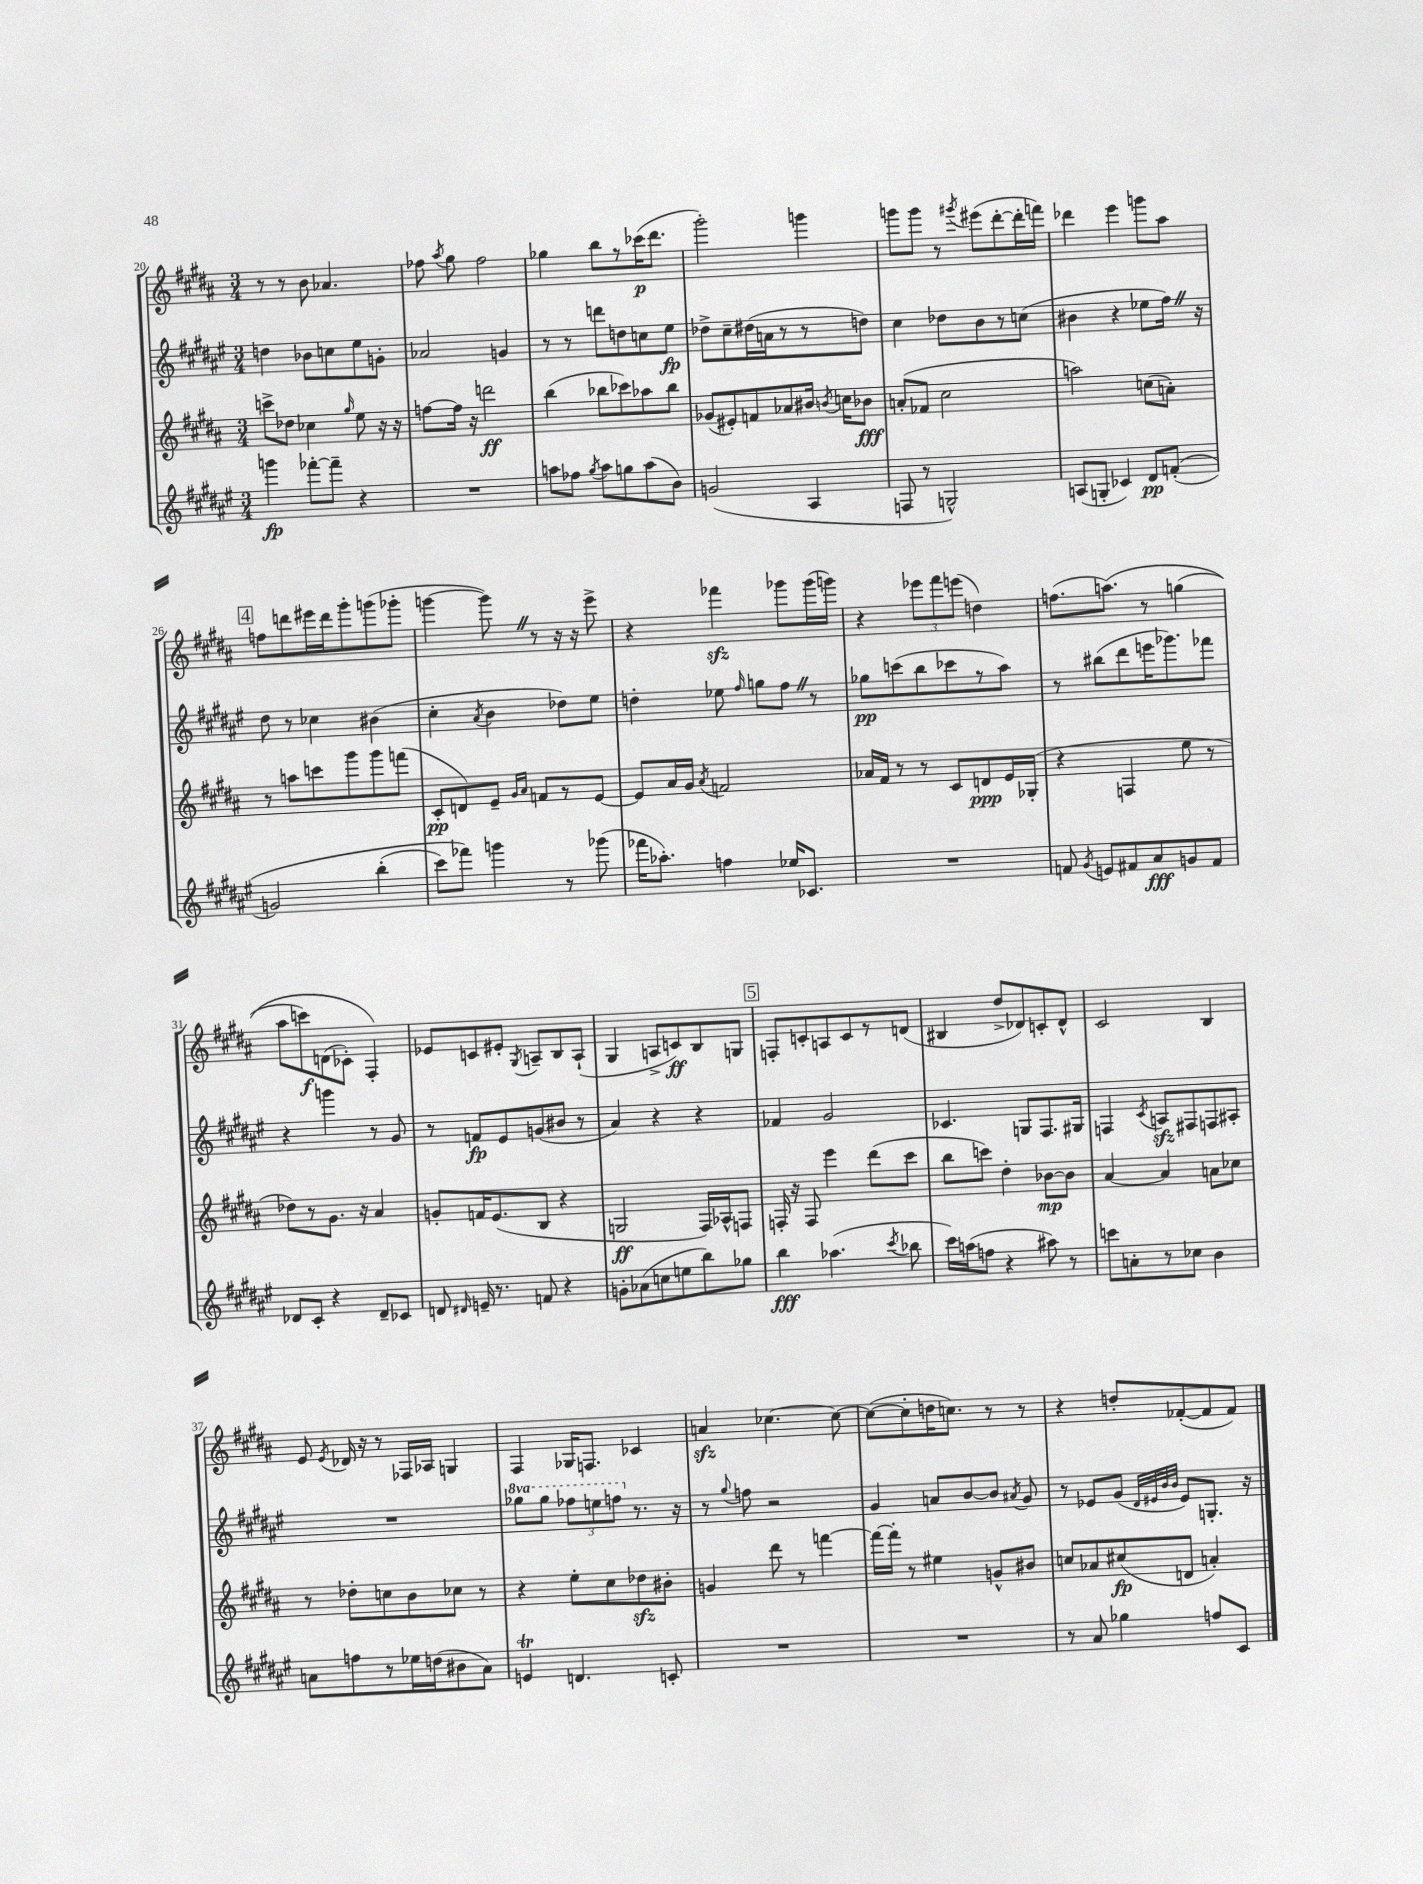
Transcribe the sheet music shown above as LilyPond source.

<<
\new StaffGroup <<
\new Staff = "s0" {
    \clef treble \key b \major \numericTimeSignature \time 3/4
    \autoBeamOff r8 r8 b'8 aes'4. |
    fes''8 \acciaccatura { ais''8 } gis''8 fes''2 |
    ges''4 b''8[ r8 ces'''16\p( dis'''8.] |
    gis'''2-.) g'''4 |
    g'''8[ g'''8] r8 \acciaccatura { gis'''8 } eis'''8[( dis'''8~-. dis'''16-. f'''16]) |
    des'''4 e'''4 g'''8[ ais''8] |
    \mark \markup { \box "4" } f''8[ d'''8 eis'''16 d'''16 gis'''8-. g'''8( ges'''8]-. |
    g'''4~ g'''8) \once \override BreathingSign.text = \markup { \musicglyph "scripts.caesura.straight" } \breathe r8 r16 r16 e'''8-> |
    r4 fes'''4\sfz ges'''8[ ges'''16( g'''16]) |
    r4 \tuplet 3/2 { ees'''8[ fis'''8 e'''8]( } d''4) |
    f''8.[( a''8.])\( r8 g''4( |
    ais''8[ c'''8\f) d'8( ces'8]-.) fis4-.\) |
    ees'8[ c'8 eis'8]-. \acciaccatura { gis8 } a8[-- b8 a8]-!( |
    gis4 a8[-> c'8\ff) b8 g8] |
    \mark \markup { \box "5" } f8[-. c'8-. a8 c'8 r8 d'8]( |
    bis4 dis''8[-> des'8) c'8-. des'8]-^ |
    cis'2 b4 |
    e'8 \acciaccatura { e'8 } des'16 r16 r8 fes16[ aes16] g4 |
    fis4 ges16[ f8.] ces'4 |
    a'4\sfz ces''4.~ ces''8~ |
    ces''8[~( ces''8-. d''16 c''8.]) r8 r8 |
    r4 d''8[-. fes'8~-.( fes'8 fes'8]) \bar "|." |
}
\new Staff = "s1" {
    \clef treble \key fis \major \numericTimeSignature \time 3/4 \set Staff.ottavationMarkups = #ottavation-simple-ordinals
    \autoBeamOff d''4 bes'8[ c''8 eis''8 g'8]-. |
    aes'2 g'4 |
    r8 r8 d'''8[ d''8 c''8 eis''8]\fp |
    des''8[-> cis''8-- dis''16( a'16 r8 r8 d''8]) |
    cis''4 des''8[ b'8 r8 c''8]( |
    bis'4 r4 ees''8[ fis''16]) \once \override BreathingSign.text = \markup { \musicglyph "scripts.caesura.straight" } \breathe r16 |
    \mark \markup { \box "4" } dis''8 r8 ces''4 bis'4( |
    cis''4-. \acciaccatura { ais'8 } b'4 des''8[) eis''8] |
    d''4-. ees''8 \grace { fis''16 } g''8[ fis''8] \once \override BreathingSign.text = \markup { \musicglyph "scripts.caesura.straight" } \breathe r8 |
    ges''8[\pp c'''8( b''8 ces'''8 r8 ais''8]) |
    r8 bis''8[( dis'''8 e'''16 ges'''8.) fes'''8] |
    r4 g'''4 r8 gis'8 |
    r8 f'8[\fp eis'8 g'8( bis'8] r8 |
    ais'4) r4 r4 |
    \mark \markup { \box "5" } fes'4 gis'2 |
    ces'4. g8[ fis8. gis16] |
    f4 \acciaccatura { cis'8 } a8[\sfz fis8 f8 ais8]-. |
    R2. |
    \ottava #1 ges'''8[ ges'''8] \tuplet 3/2 { fes'''8[ e'''8 f'''8] \ottava #0 } r8. r16 |
    r8 \appoggiatura { gis''8 } f''8 r2 |
    gis'4 a'8[ b'8~ b'8] \acciaccatura { ais'8 } gis'8 |
    r8 ees'8[ gis'8]( \grace { dis'32[ eis'32 b'32 b'32] } eis'8[) g8.]-. r16 \bar "|." |
}
\new Staff = "s2" {
    \clef treble \key b \major \numericTimeSignature \time 3/4
    \autoBeamOff c'''8[-> des''8] ces''4 \grace { gis''16 } e''8 r16 r16 |
    f''8[~ f''16] r16 d'''2\ff |
    b''4( bes''8[ ces'''8) aes''8 bes''8] |
    ges'8[( eis'8-.) f'8 aes'8 bis'16] \acciaccatura { b'8 } c''16[ bes'8]\fff |
    a'8[-.( fes'8] cis''2 |
    a''2) c''8[( a'8]-.) |
    \mark \markup { \box "4" } r8 a''8[ c'''8 gis'''8 gis'''8 f'''8]( |
    cis'8[-.\pp d'8) e'8]-- \grace { gis'16[ ais'16] } f'8[ r8 e'8]~ |
    e'8[ ais'16 gis'16] \acciaccatura { ais'8 } f'2 |
    aes'16[ fis'16] r8 r8 cis'8[ d'8\ppp e'16 ges16]-.( |
    r4 f4 e''8 r8 |
    des''8[) r8 gis'8.] r16 ais'4 |
    g'8[-. f'16 e'8.( b8] r4 |
    g2\ff fis16[) aes16-^ f8] |
    \mark \markup { \box "5" } f16-. r16 f8 e'''4 dis'''8[( cis'''8] |
    b''8[ c'''8]) dis''4-. bes'8[~\mp bes'8] |
    ais'4~ ais'4 a'8[ ces''8] |
    r8 des''8[-. c''8 b'8 ces''8] r8 |
    r4 e''8[-. cis''8 des''8\sfz bis'8]-. |
    g'4 dis'''8 r8 f'''4~ |
    f'''16[~ f'''16]-. r8 eis''4 g'8[-^ bis'8] |
    c''8[ aes'8 cis''8\fp( d'8] a'4-.) \bar "|." |
}
\new Staff = "s3" {
    \clef treble \key fis \major \numericTimeSignature \time 3/4
    \autoBeamOff g'''4\fp fes'''8[~-. fes'''8]-- r4 |
    R2. |
    a''8[ fes''8] \acciaccatura { gis''8 } a''8[ g''8 a''8( b'8]) |
    g'2( ais4 |
    f8 r8 g2-^) |
    a8[( g8]-. ces'4) dis'8[\pp f'8]-.(\( |
    \mark \markup { \box "4" } g'2) b''4-.( |
    cis'''8[) fes'''8]\) g'''4 r8 ges'''8( |
    fes'''16[ aes''8.]-.) f''4 ees''16[ ces'8.] |
    R2. |
    f'8 \acciaccatura { gis'8 } e'8[ fis'8 ais'8\fff g'8 fis'8] |
    des'8[ cis'8]-. r4 des'8[-- ces'8] |
    d'8 \grace { dis'16 } e'16-- r8. f'8 r4 |
    g'8[-. aes'8( c''8 e''8 b''8) ges''8] |
    \mark \markup { \box "5" } b''4\fff aes''4.( \acciaccatura { cis'''8 } bes''8 |
    cis'''16[) a''16( f''8] r4 ais''8) r8 |
    c'''8[ a'8-. r8 ces''8] b'4 |
    a'8[ f''8 r8 ees''16 d''16( bis'8 a'8]) |
    e'4\trill d'4. c'8-. |
    R2. |
    R2. |
    r8 ais'8 ges''4 f''8[ cis'8] \bar "|." |
}
>>
>>
\layout { \context { \Score currentBarNumber = #20 } }
